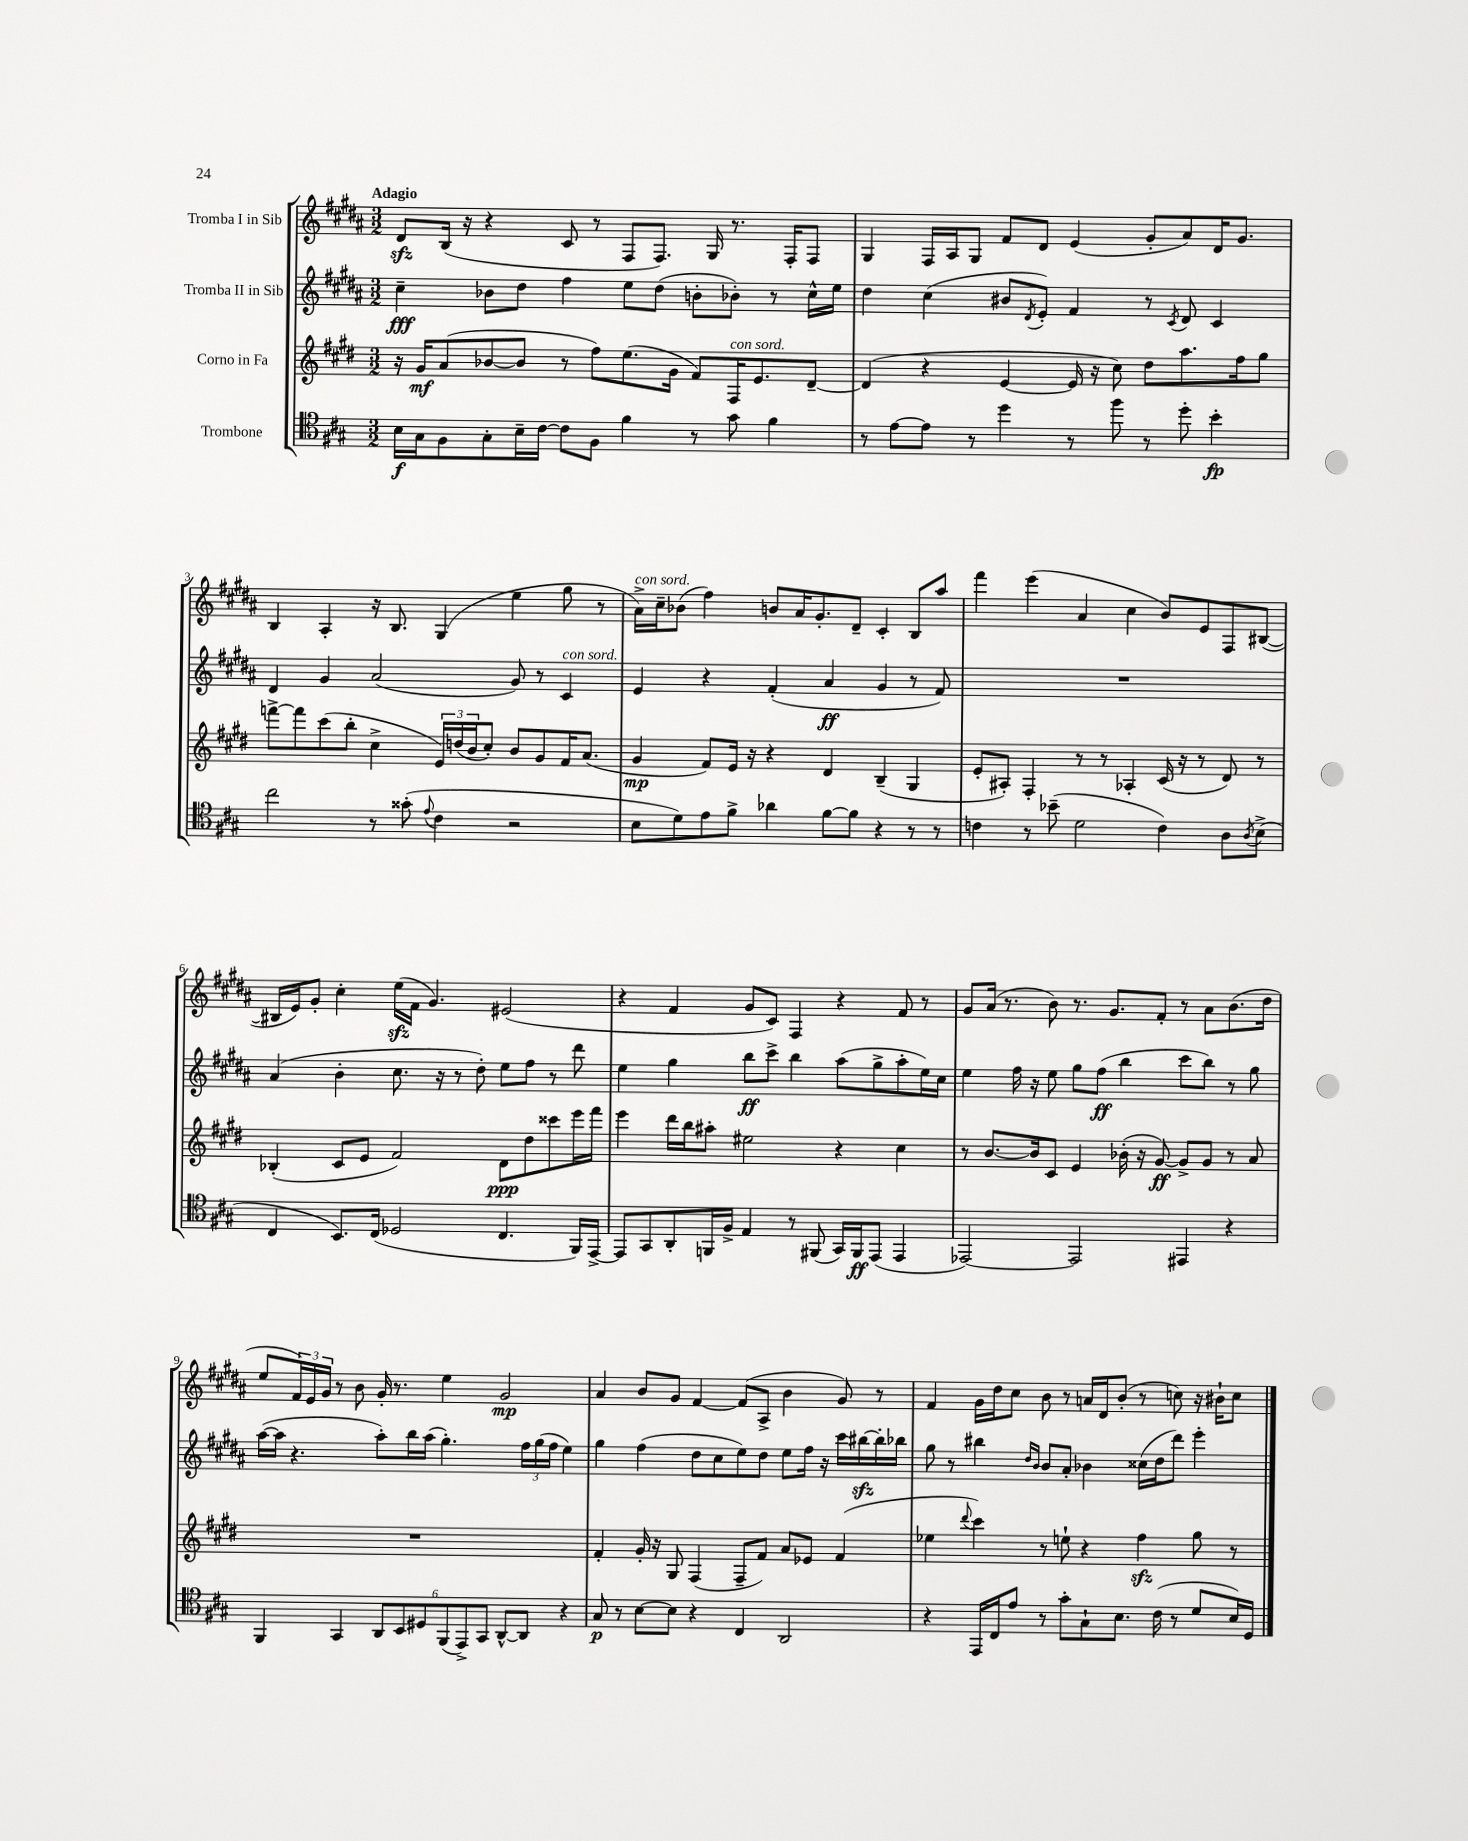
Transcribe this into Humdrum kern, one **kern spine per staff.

**kern	**kern	**kern	**kern
*staff4	*staff3	*staff2	*staff1
*clefC4	*clefG2	*clefG2	*clefG2
*k[f#c#g#]	*k[f#c#g#d#]	*k[f#c#g#d#a#]	*k[f#c#g#d#a#]
*M3/2	*M3/2	*M3/2	*M3/2
16B	16r	4cc#~	8d#
16G#	16g#	.	.
8F#	(8a	.	(16B
.	.	.	16r
8G#'	[8b-	8b-	4r
16B~	8b-]	8dd#	.
[16c#	.	.	.
8c#]	8r	4ff#	8c#
8F#	8ff#)	.	8r
4f#	(8.ee	8ee	8F#
.	.	(8dd#	8.F#)
.	16g#	.	.
8r	8f#)	8b'	.
.	.	.	16G#
8g#	16F#	8b-')	8.r
.	8.e	.	.
4f#	.	8r	.
.	.	.	16F#'
.	[8d#~	16cc#^^	8F#
.	.	16ee	.
=	=	=	=
8r	(4d#]	4dd#	4G#
[8e	.	.	.
8e]	4r	(4cc#	16F#
.	.	.	16A#
8r	.	.	8G#
4dd	[4e	8b#	8f#
.	.	8qd#	.
.	.	8e')	8d#
8r	16e]	4f#	(4e
.	16r	.	.
8ff#	8cc#)	.	.
8r	8dd#	8r	8g#'
.	.	8qc#	.
8dd'	8.aa	8d#	8a#)
4b'	.	4c#	16d#
.	16ff#	.	8.g#
.	8gg#	.	.
=	=	=	=
2cc#	[8fff^	4d#	4B
.	8fff]	.	.
.	(8ccc#	4g#	4A#'
.	8bb'	.	.
8r	4cc#^	(2a#	16r
.	.	.	8.B
(8g##'	.	.	.
8qqe	.	.	.
4c#	24e)	.	(4G#
.	(24dd	.	.
.	24b	.	.
.	8cc#')	.	.
2r	8b	8g#)	4ee
.	8g#	8r	.
.	16f#	4c#	8gg#
.	(8.a	.	.
.	.	.	8r
=	=	=	=
8B	4g#	4e	16a#^)
.	.	.	16cc#~
8d)	.	.	(8b-
8e	8f#)	4r	4ff#)
8f#^	16e	.	.
.	16r	.	.
4a-	4r	(4f#'	8b
.	.	.	16a#
.	.	.	8.g#'
[8f#	4d#	4a#	.
8f#]	.	.	8d#~
4r	(4B~	4g#	4c#'
8r	4G#	8r	8B
8r	.	8f#)	8aa#
=	=	=	=
4c	8e'	1.r	4fff#
.	8A#')	.	.
8r	4F#'	.	(4eee
(8b-~	.	.	.
2d	8r	.	4a#
.	8r	.	.
.	4A-'	.	4cc#
4c)	(16c#	.	8b)
.	16r	.	.
.	8r	.	8e
8A	8d#)	.	8F#
8qA	.	.	.
(8B^	8r	.	([8B#
=	=	=	=
4C#	(4B-'	(4a#	16B#]
.	.	.	16e)
.	.	.	8g#'
8.BB)	8c#	4b'	4cc#'
.	8e	.	.
(16C#	.	.	.
2D-	2f#)	8.cc#	(16ee
.	.	.	16f#
.	.	.	4.g#)
.	.	16r	.
.	.	8r	.
.	.	8dd#')	.
4.C#	8d#	8ee	(2e#
.	8dd#	8ff#	.
.	8ccc##	8r	.
16FF#)	16eee	8ddd#	.
[16EE^	16fff#	.	.
=	=	=	=
8EE]	4eee	4ee	4r
8GG#	.	.	.
8AA'	16ddd#	4gg#	4f#
.	16bb	.	.
16FF	8aa#'	.	.
16F#^	.	.	.
4E	2ee#	8bb	8g#
.	.	8ccc#^	8c#)
8r	.	4bb	4F#
(8FF#	.	.	.
16GG#)	4r	(8aa#	4r
16FF#	.	.	.
(8EE	.	8gg#^	.
4EE	4cc#	8aa#'	8f#
.	.	16ee)	8r
.	.	16cc#	.
=	=	=	=
[2EE-)	8r	4ee	8g#
.	[8.b	.	(16a#
.	.	.	8.r
.	.	16ff#	.
.	16b]	16r	.
.	8c#	8ee	8b)
2EE-]	4e	8gg#	8.r
.	.	(8ff#	.
.	.	.	8.g#
.	(16b-'	4bb	.
.	16r	.	.
.	[8g#)	.	8f#'
4EE#	8g#^]	8ccc#	8r
.	8g#	8bb)	8a#
4r	8r	8r	(8.b
.	8a	8gg#	.
.	.	.	16dd#
=	=	=	=
4FF#	1.r	([16aa#	8ee
.	.	16aa#]	.
.	.	4.r	24f#)
.	.	.	24e
.	.	.	24g#
4GG#	.	.	8r
.	.	.	8b
12AA	.	8aa#')	16g#'
.	.	.	8.r
12BB	.	.	.
.	.	16bb	.
12D#	.	.	.
.	.	(16aa#	.
(12FF#	.	4.gg#')	4ee
12EE^)	.	.	.
12GG#	.	.	.
[8AA^^	.	.	2g#
8AA]	.	24ff#	.
.	.	(24gg#	.
.	.	24ff#	.
4r	.	4ee)	.
=	=	=	=
8G#	4f#'	4gg#	4a#
8r	.	.	.
[8B	16g#'	(4ff#	8b
.	16r	.	.
8B]	8G#	.	8g#
4r	(4F#	8dd#	[4f#
.	.	8cc#	.
4C#	8F#~	8ee)	(8f#]
.	8f#)	8dd#	8A#^
2AA	8a	8ee	4b
.	8e-	16ff#	.
.	.	16r	.
.	(4f#	16ccc#	8g#)
.	.	[16bb#	.
.	.	16bb#']	8r
.	.	16bb-	.
=	=	=	=
4r	4ee-	8gg#	4f#
.	.	8r	.
.	8qqddd#	.	.
16EE	4ccc#)	4bb#	16g#
16C#	.	.	16dd#
8e	.	.	8cc#
.	.	16qqdd#	.
.	.	16qqb	.
8r	8r	8b	8b
8g#'	8ee`	8a#'	8r
8G#`	4r	4b-	16a
.	.	.	16d#
8.B	.	.	(8b'
.	4ff#	(16cc##	8r
(16c#	.	16dd#	.
8r	.	8ddd#)	8cc)
8d	8gg#	4eee'	16r
.	.	.	16b#`
16B)	8r	.	8cc
16D	.	.	.
==	==	==	==
*-	*-	*-	*-
